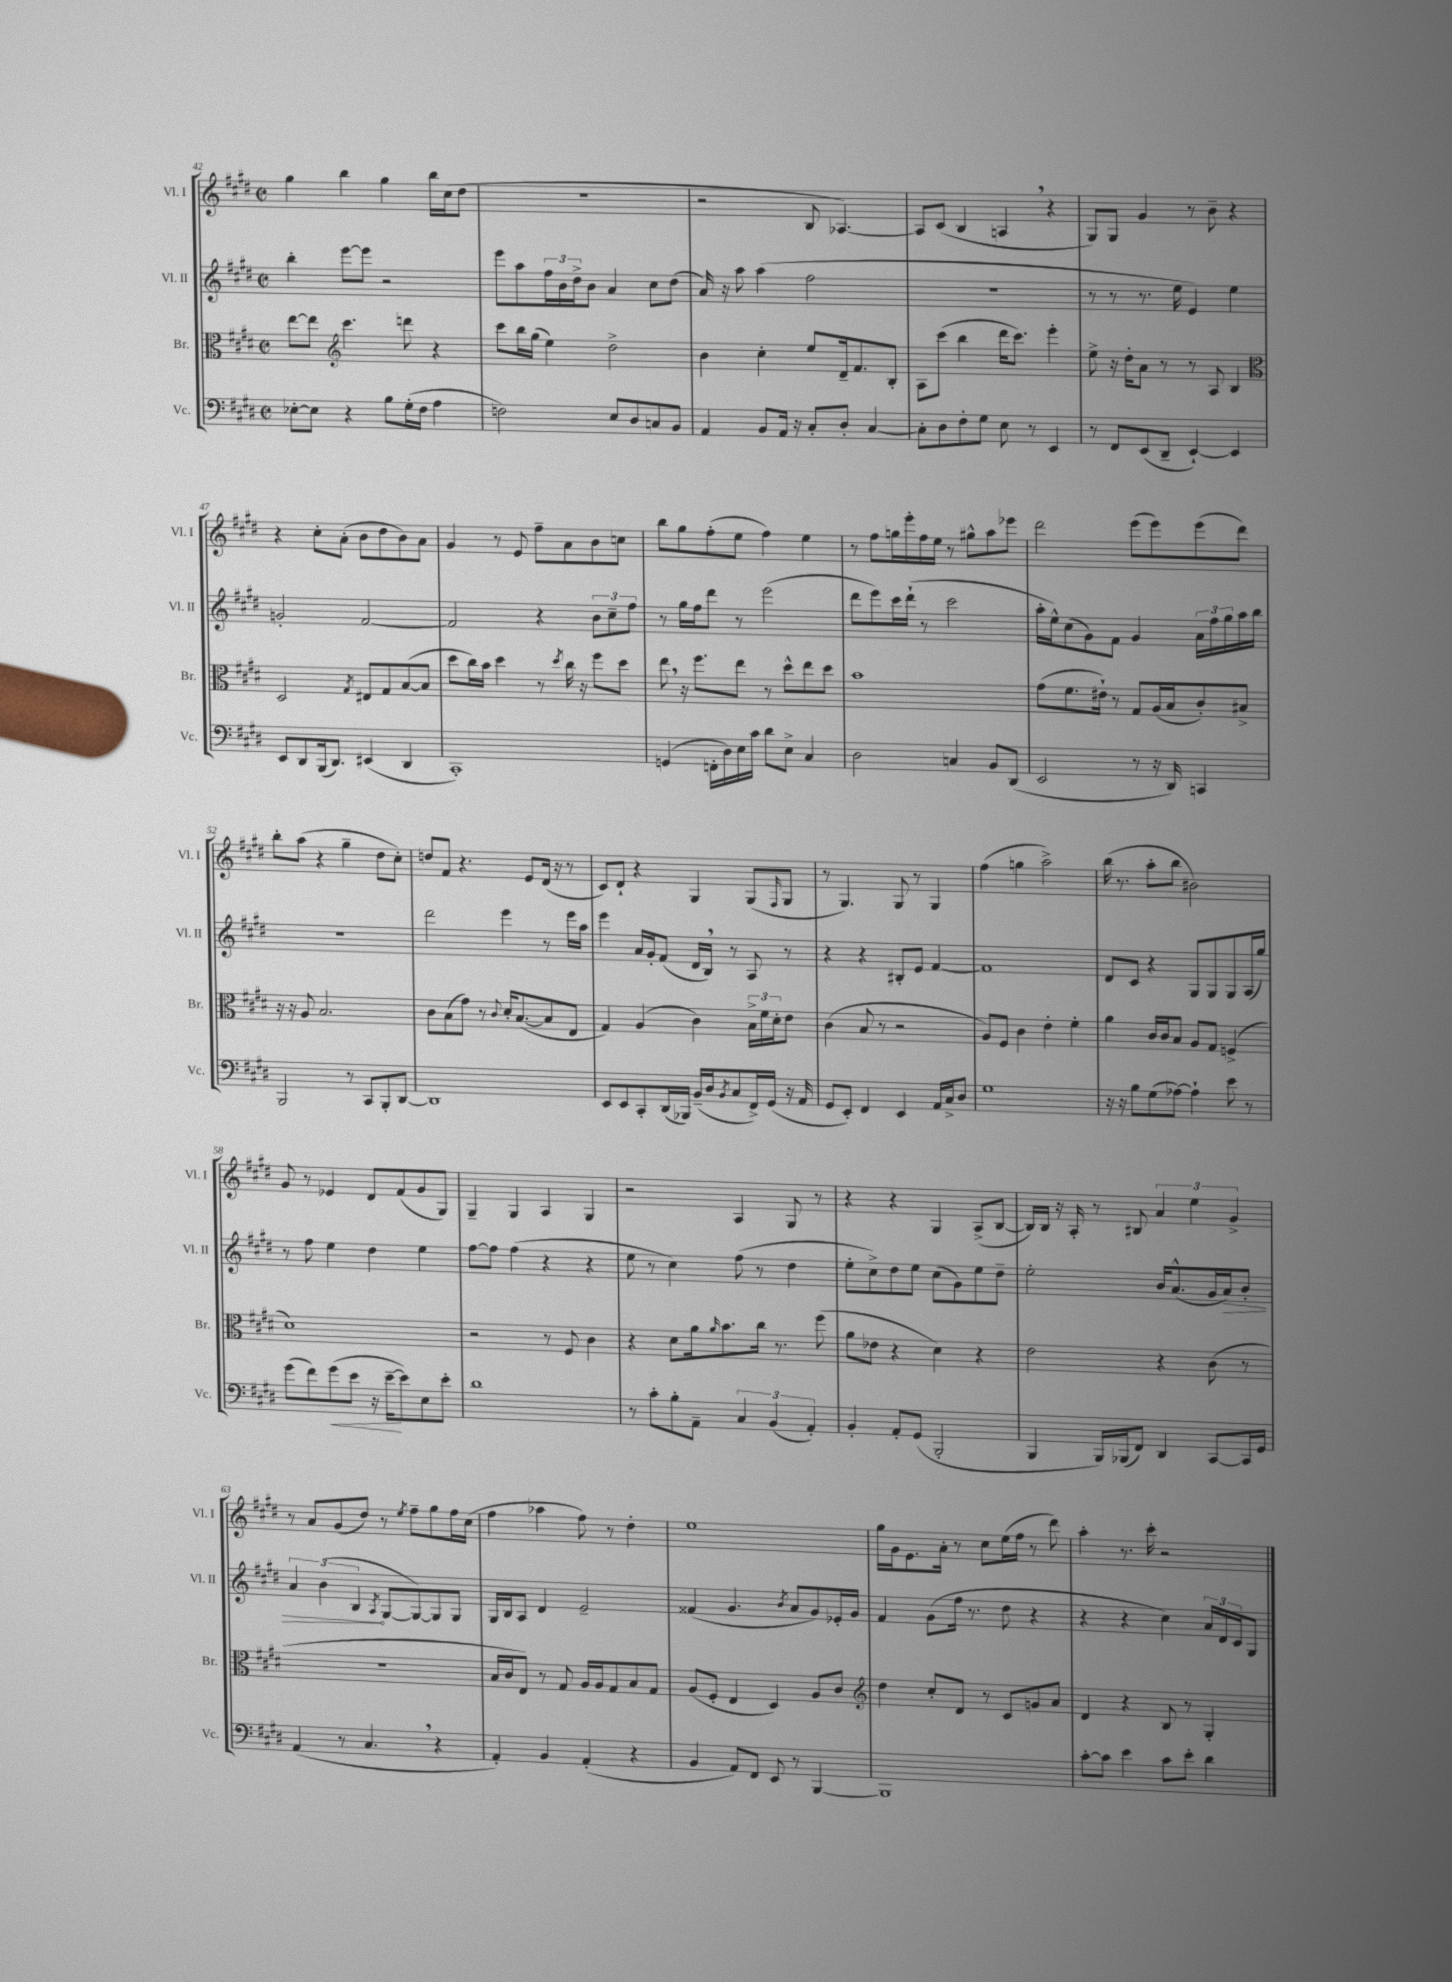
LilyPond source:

<<
\new StaffGroup <<
\new Staff = "s0" \with { instrumentName = "Vl. I" shortInstrumentName = "Vl. I" } {
    \clef treble \key e \major \defaultTimeSignature \time 2/2
    gis''4 b''4 gis''4 b''16 cis''16( dis''8 |
    r1 |
    r2 b8 aes4.~) |
    aes8 cis'8( b4 a4 \breathe r4 |
    gis8) gis8 gis'4 r8 b'8-- r4 |
    r4 cis''8-. a'8-.( b'8 dis''8 b'8) a'8 |
    gis'4 r8 e'8 fis''8-- a'8 b'8 c''8 |
    b''8 gis''8 fis''8-.( e''8 fis''4) e''4 |
    r8 fis''8 g''16 e'''16-. fis''16 e''16 r8 gis''8-^ a''8 ees'''8 |
    dis'''2 e'''8( e'''8) e'''8( dis'''8) |
    b''8-. a''8( r4 gis''4-- dis''8 cis''8-.) |
    d''8 fis'8 r4. e'8 dis'16( r16 r8 |
    cis'8) dis'8-! r4 gis4 gis8( \grace { fis16 } gis8 |
    r8 gis4.) gis8 r8 gis4 |
    fis''4( g''4 a''2->) |
    b''16( r8. a''8-. b''8 bis'2) |
    gis'8 r8 ees'4 dis'8 fis'8( gis'8 gis8) |
    gis4-- gis4 a4 gis4 |
    r2 a4 gis8 r8 |
    r4 r4 gis4 a8->( b8~ |
    b16) b16 r16 a16-. r8 bis8 \tuplet 3/2 { a'4 e''4 gis'4-> } |
    r8 a'8 gis'8( dis''8) r8 \acciaccatura { e''8 } fis''8-- gis''8 fis''16 cis''16( |
    fis''4 aes''4 fis''8) r8 dis''4-. |
    e''1 |
    gis''16 gis'16 e'8. a'16-. r8 cis''8 e''16( fis''16 r8 dis'''8) |
    a''4-. r8. cis'''16-. r2 \bar "|." |
}
\new Staff = "s1" \with { instrumentName = "Vl. II" shortInstrumentName = "Vl. II" } {
    \clef treble \key e \major \defaultTimeSignature \time 2/2
    b''4-. e'''8~ e'''8 r2 |
    e'''8 a''8 \tuplet 3/2 { fis''16 b'16 dis''16-> } b'8 a'4 cis''8 dis''8( |
    a'16) r16 a''8 a''4( fis''2 |
    R1 |
    r8 r8 r8. e''16 e'4) e''4 |
    g'2-. fis'2~ |
    fis'2 r4 \tuplet 3/2 { b'8 cis''8-- fis''8 } |
    r8 gis''16 fis''16 dis'''8 r8 e'''2( |
    dis'''8 e'''8) cis'''16 dis'''16-!( r8 cis'''2 |
    a''16-. e''16-^) cis''8( gis'8) fis'8 gis'4 \tuplet 3/2 { a'16 fis''16 gis''16 } a''16 b''16 |
    r1 |
    dis'''2 e'''4 r8 e'''16 a''16 |
    e'''4 a'16 gis'16-. fis'8( dis'16 b16) \breathe r8 a8 r8 |
    r4 r4 bis8-. e'8 fis'4~ |
    fis'1 |
    dis'8 cis'8 r4 gis8 gis8 gis8 a16( gis''16) |
    r8 fis''8 e''4 dis''4 e''4 |
    fis''8~ fis''8 fis''4( r4 r4 |
    e''8 r8 cis''4) fis''8( r8 dis''4 |
    e''8-. cis''8->) dis''8 e''8 cis''8( gis'8) e''8 dis''8-- |
    e''2-. b'16 a'8.-^( gis'16 \once \override Hairpin.circled-tip = ##t a'16\>) b'8-. |
    \tuplet 3/2 { a'4 b'4( b4\! } \acciaccatura { a8 } gis8~ gis8~) gis8 gis8 |
    gis16 b16 a8 dis'4 e'2-- |
    fisis'4( gis'4. \acciaccatura { b'8 } a'8 gis'8) ees'16-. gis'16 |
    fis'4 gis'8( fis''16 r8. dis''8 r4 |
    r4 r4 cis''4) \tuplet 3/2 { a'16 dis'16 cis'16 } gis8 \bar "|." |
}
\new Staff = "s2" \with { instrumentName = "Br." shortInstrumentName = "Br." } {
    \clef alto \key e \major \defaultTimeSignature \time 2/2
    e''8~ e''8 \clef treble cis'''4. d'''8 r4 |
    cis'''8 b''16 gis''16( e''4) dis''2-> |
    b'4 cis''4-. e''8 dis'16-- fis'8. b8-. |
    a8 cis'''8( b''4 dis'''16 cis'''8.) e'''4-. |
    e''8-> r16 dis''16-. a'8 r8 r8 a8 b4 |
    \clef alto dis2 \acciaccatura { gis8 } eis8 gis8 b8~( b8 |
    dis''8 cis''16) b'16 dis''4 r8 \acciaccatura { dis''8 } cis''16 r16 fis''8 dis''8 |
    e''8 \breathe r16 fis''8. e''8 r8 dis''8-^ e''8 dis''8 |
    b'1 |
    gis'8( fis'8. eis'16-!) r8 gis8 a16( b16 cis'8-.) bis8-> |
    r16 r16 a8 b2. |
    cis'8 b8( gis'8) r8 \appoggiatura { cis'8 } dis'16-. b8.~( b8 e8 |
    gis4) a4( cis'4) \tuplet 3/2 { b16-> fis'16 dis'16-. } e'8 |
    cis'4( b8 r8 r2 |
    a8) fis8 cis'4 e'4-. fis'4-. |
    a'4 cis'16 cis'16 b8 a8 gis8 f4->( |
    dis'1) |
    r2 r8 fis8 cis'4 |
    r4 dis'8 a'16 \grace { a'16 } b'8. cis''16 r8. fis''8( |
    a'8 ees'8 r4 dis'4) r4 |
    e'2 r4 cis'8( r8 |
    R1 |
    b16 cis'16 e8) r8 gis8 a16 a16 gis8 b8 gis8 |
    a8( fis8-. e4 dis4) a8 cis'8 |
    \clef treble dis''4 cis''8-. dis'8 r8 cis'8 g'8 a'8 |
    dis'4 r4 b8 r8 gis4-. \bar "|." |
}
\new Staff = "s3" \with { instrumentName = "Vc." shortInstrumentName = "Vc." } {
    \clef bass \key e \major \defaultTimeSignature \time 2/2
    ees8~-. ees8 r4 b8 gis16-.( fis16 a4 |
    f2) e8 dis8 c8 b,8 |
    a,4 b,8 a,16 r16 cis8-. dis8-. cis4~ |
    cis8-. dis8 fis8-. gis8 e8 r8 e,4 |
    r8 fis,8 e,8( dis,8-- e,4~-!) e,4 |
    e,8 dis,8 b,,16( dis,8.) eis,4( dis,4 |
    cis,1-.) |
    g,4( f,16-. dis16) e16 cis'16 dis'8 e8-> cis4 |
    dis2 c4 b,8 dis,8( |
    e,2 r8 r16 dis,16) c,4 |
    b,,2 r8 cis,8 b,,8-. dis,8~ |
    dis,1 |
    e,8 e,8 cis,8-. dis,16( bes,,16) b,16--( dis16 \acciaccatura { b,8 } cis8 fis,16->) gis,16( r16 a,16 |
    gis,8 e,8-.) fis,4 e,4 a,16 cis16-> dis8 |
    gis1 |
    r16 r16 b8 gis8( aes8~) aes4-! e'8 r8 |
    gis'8( fis'8) gis'8\<( e'8 r16 e'16~--\! e'8) e8 e'8-. |
    dis'1 |
    r8 cis'8-. b8-. a,8-- \tuplet 3/2 { cis4 b,4( a,4-.) } |
    b,4-. a,8-. gis,8( b,,2-. |
    b,,4 b,,16) bes,,16( fis,8) dis,4 cis,8~ cis,16 gis,16 |
    a,4( r8 cis4. \breathe r4 |
    a,4-.) b,4 a,4-.( r4 |
    b,4 a,8) fis,8 e,8 r8 b,,4~ |
    b,,1 |
    cis'8~-. cis'8 e'4 cis'8 e'8-. dis'4 \bar "|." |
}
>>
>>
\layout { \context { \Score currentBarNumber = #42 } }
